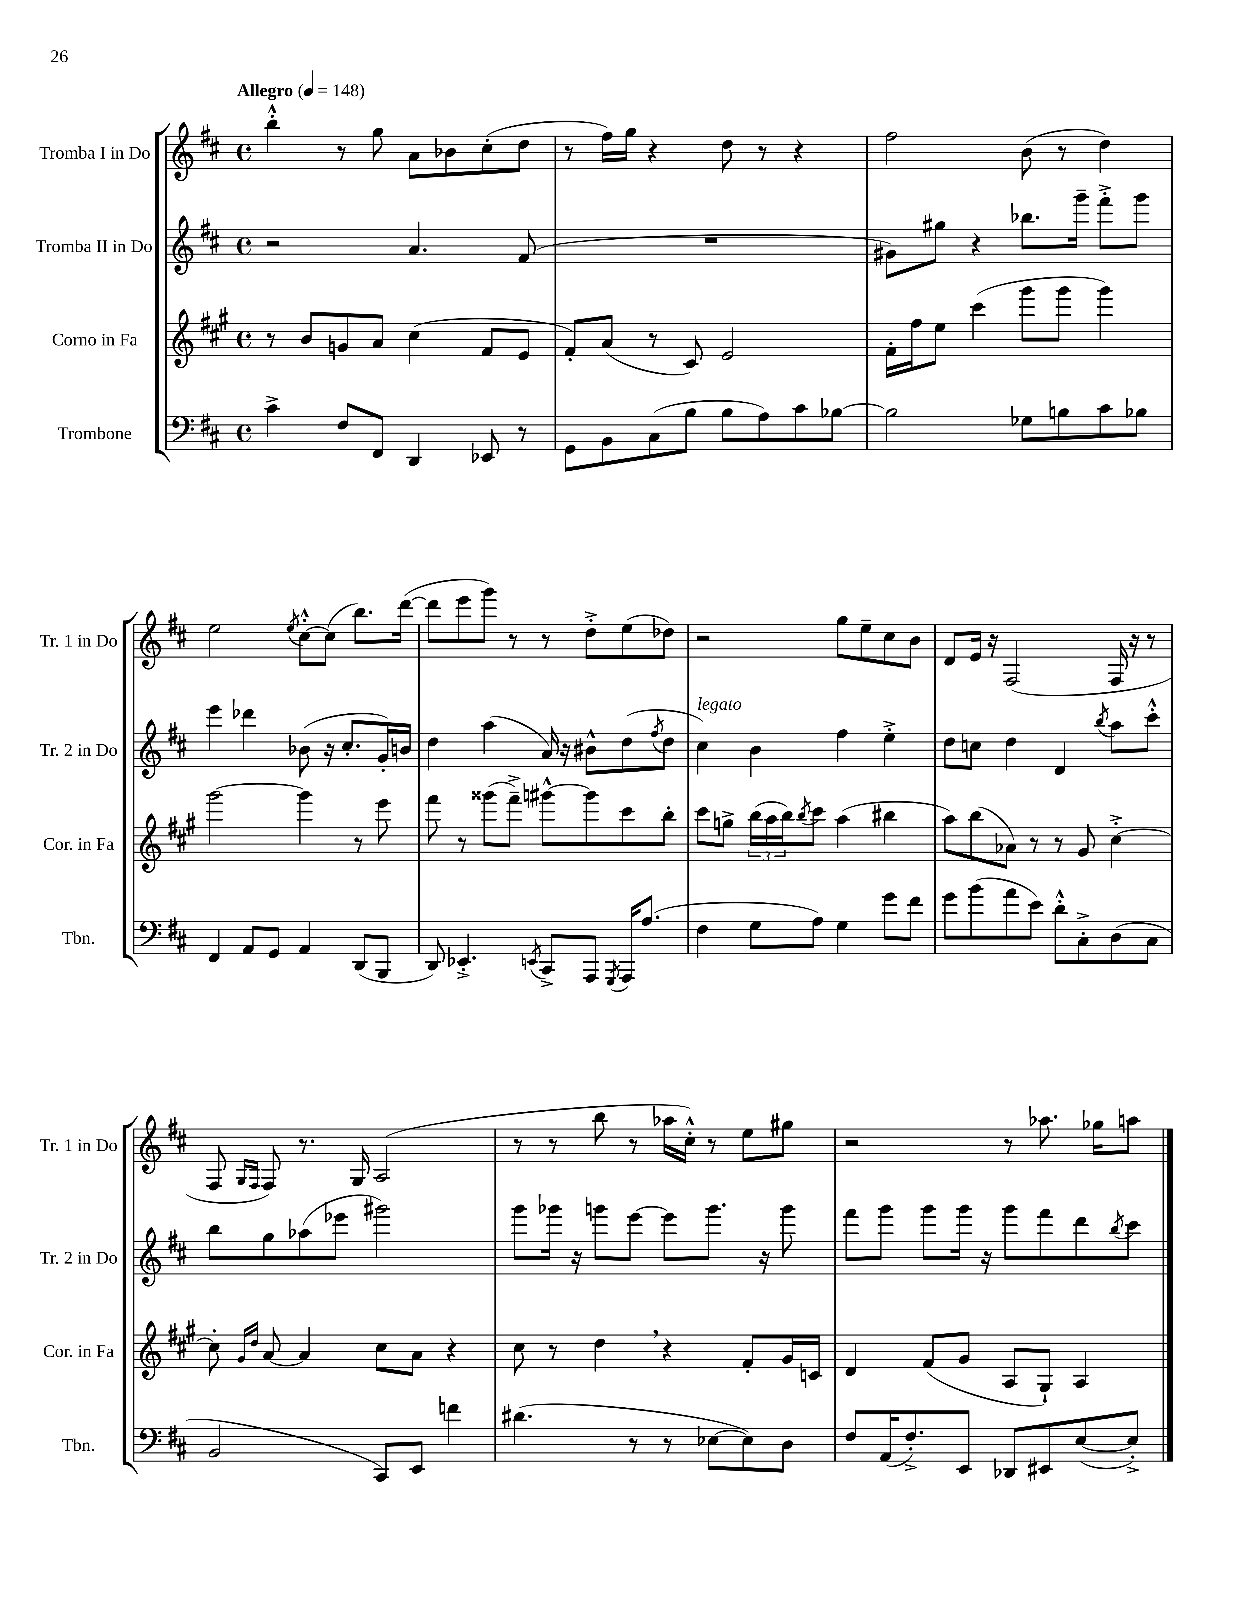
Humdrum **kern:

**kern	**kern	**kern	**kern
*part4	*part3	*part2	*part1
*staff4	*staff3	*staff2	*staff1
*I"Trombone	*I"Corno in Fa	*I"Tromba II in Do	*I"Tromba I in Do
*I'Tbn.	*I'Cor. in Fa	*I'Tr. 2 in Do	*I'Tr. 1 in Do
*clefF4	*clefG2	*clefG2	*clefG2
*k[f#c#]	*k[f#c#g#]	*k[f#c#]	*k[f#c#]
*M4/4	*M4/4	*M4/4	*M4/4
*met(c)	*met(c)	*met(c)	*met(c)
*MM148	*MM148	*MM148	*MM148
=1	=1	=1	=1
!	!	!	!LO:TX:a:B:t=Allegro
4c#^\	8r	2r	4bb'^^\
.	8b/L	.	.
8F#/L	8gn/	.	8r
8FF#/J	8a/J	.	8gg\
4DD/	(4cc#\	4.a/	8a\L
.	.	.	8b-X\
8EE-X/	8f#/L	.	(8cc#'\
8r	8e/J	(8f#/	8dd\J
=2	=2	=2	=2
8GG\L	8f#'/L)	1r	8r
8BB\	(8a/J	.	16ff#\LL)
.	.	.	16gg\JJ
(8C#\	8r	.	4r
8B\J	8c#/)	.	.
8B\L	2e/	.	8dd\
8A\)	.	.	8r
8c#\	.	.	4r
[8B-X\J	.	.	.
=3	=3	=3	=3
2B-\]	16f#'\LL	8g#X\L)	2ff#\
.	16ff#\J	.	.
.	8ee\J	8gg#X\J	.
.	(4ccc#\	4r	.
8G-X\L	8ggg#\L	8.bb-X\L	(8b\
8Bn\	8ggg#\J	.	8r
.	.	16ggg~\Jk	.
8c#\	4ggg#\)	8fff#'^\L	4dd\)
8B-X\J	.	8ggg\J	.
!!LO:LB:g=z
=4	=4	=4	=4
4FF#/	[2ggg#\	4eee\	2ee\
8AA/L	.	4ddd-X\	.
8GG/J	.	.	.
.	.	.	8qee/
4AA/	4ggg#\]	(8b-X\	[8cc#'^^\L
.	.	16r	(8cc#\J]
.	.	8.cc#'/L	.
(8DD/L	8r	.	8.bb\L)
8BBB/J	8eee\	16g'/L)	.
.	.	16bn/JJ	([16ddd\Jk
=5	=5	=5	=5
8DD/)	8fff#\	4dd\	8ddd\L]
4.EE-X'^/	8r	.	8eee\
.	(8ggg##X\L	(4aa\	8ggg\J)
.	8fff#~^\J)	.	8r
8qEEn/	.	.	.
8CC#^/L	[8ggg#X^^\L	16a/)	8r
.	.	16r	.
8AAA/J	8ggg#\]	8b#X^^\L	8dd'^\L
8qGGG/	.	.	.
16AAA/KL	8ccc#\	(8dd\	(8ee\
(8.A/J	.	.	.
.	.	8qff#/	.
.	8bb'\J	8dd\J	8dd-X\J)
=6	=6	=6	=6
!	!	!LO:TX:a:i:t=legato	!
4F#\	8ccc#\L	4cc#\)	2r
.	8ggn^\J	.	.
8G\L	(24bb\LL	4b\	.
.	24aa\	.	.
.	24bb\J)	.	.
.	8qbb/	.	.
8A\J)	8ccc#\J	.	.
4G\	(4aa\	4ff#\	8gg\L
.	.	.	8ee~\
8g\L	4bb#X\	4ee'^\	8cc#\
8f#\J	.	.	8b\J
=7	=7	=7	=7
8g\L	8aa\L)	8dd\L	8d/L
(8b\	(8bb\	8ccn\J	16e/Jk
.	.	.	16r
8a\	8a-X\J)	4dd\	(2F#/
8e\J)	8r	.	.
8d'^^\L	8r	4d/	.
8C#'^\	8g#/	.	.
.	.	8qbb/	.
(8D\	[4cc#'^\	8aa\L	16F#/
.	.	.	16r
8C#\J	.	8ccc#'^^\J	8r
!!LO:LB:g=z
=8	=8	=8	=8
2BB/	8cc#'\]	8bb\L	8F#/
.	16qqg#/LL	.	16qqG/LL
.	16qqdd/JJ	.	16qqF#/JJ
.	[8a/	8gg\	8F#/)
.	4a/]	(8aa-X\	8.r
.	.	8eee-X\J	.
.	.	.	16G/
8CC#/L)	8cc#\L	2ggg#X\)	(2A/
8EE/J	8a\J	.	.
4fn\	4r	.	.
=9	=9	=9	=9
(4.d#X\	8cc#\	8ggg\L	8r
.	8r	16ggg-X\Jk	8r
.	.	16r	.
.	4dd,\	8gggn\L	8bb\
8r	.	[8eee\J	8r
8r	4r	8eee\L]	16aa-X\LL
.	.	.	16cc#'^^\JJ)
[8E-X\L	.	8.ggg\J	8r
8E-\])	8f#'/L	.	8ee\L
.	.	16r	.
8D\J	16g#/L	8ggg\	8gg#X\J
.	16cn/JJ	.	.
=10	=10	=10	=10
8F#/L	4d/	8fff#\L	2r
(16AA/K	.	8ggg\J	.
8.F#'^/)	.	.	.
.	(8f#/L	8ggg\L	.
8EE/J	8g#/J	16ggg\Jk	.
.	.	16r	.
8DD-X/L	8A/L	8ggg\L	8r
8EE#X/	8G#`/J)	8fff#\	8.aa-X\
([8E/	4A/	8ddd\	.
.	.	.	16gg-X\KL
.	.	8qbb/	.
8E'^/J])	.	8ccc#\J	8aan\J
==	==	==	==
*-	*-	*-	*-
